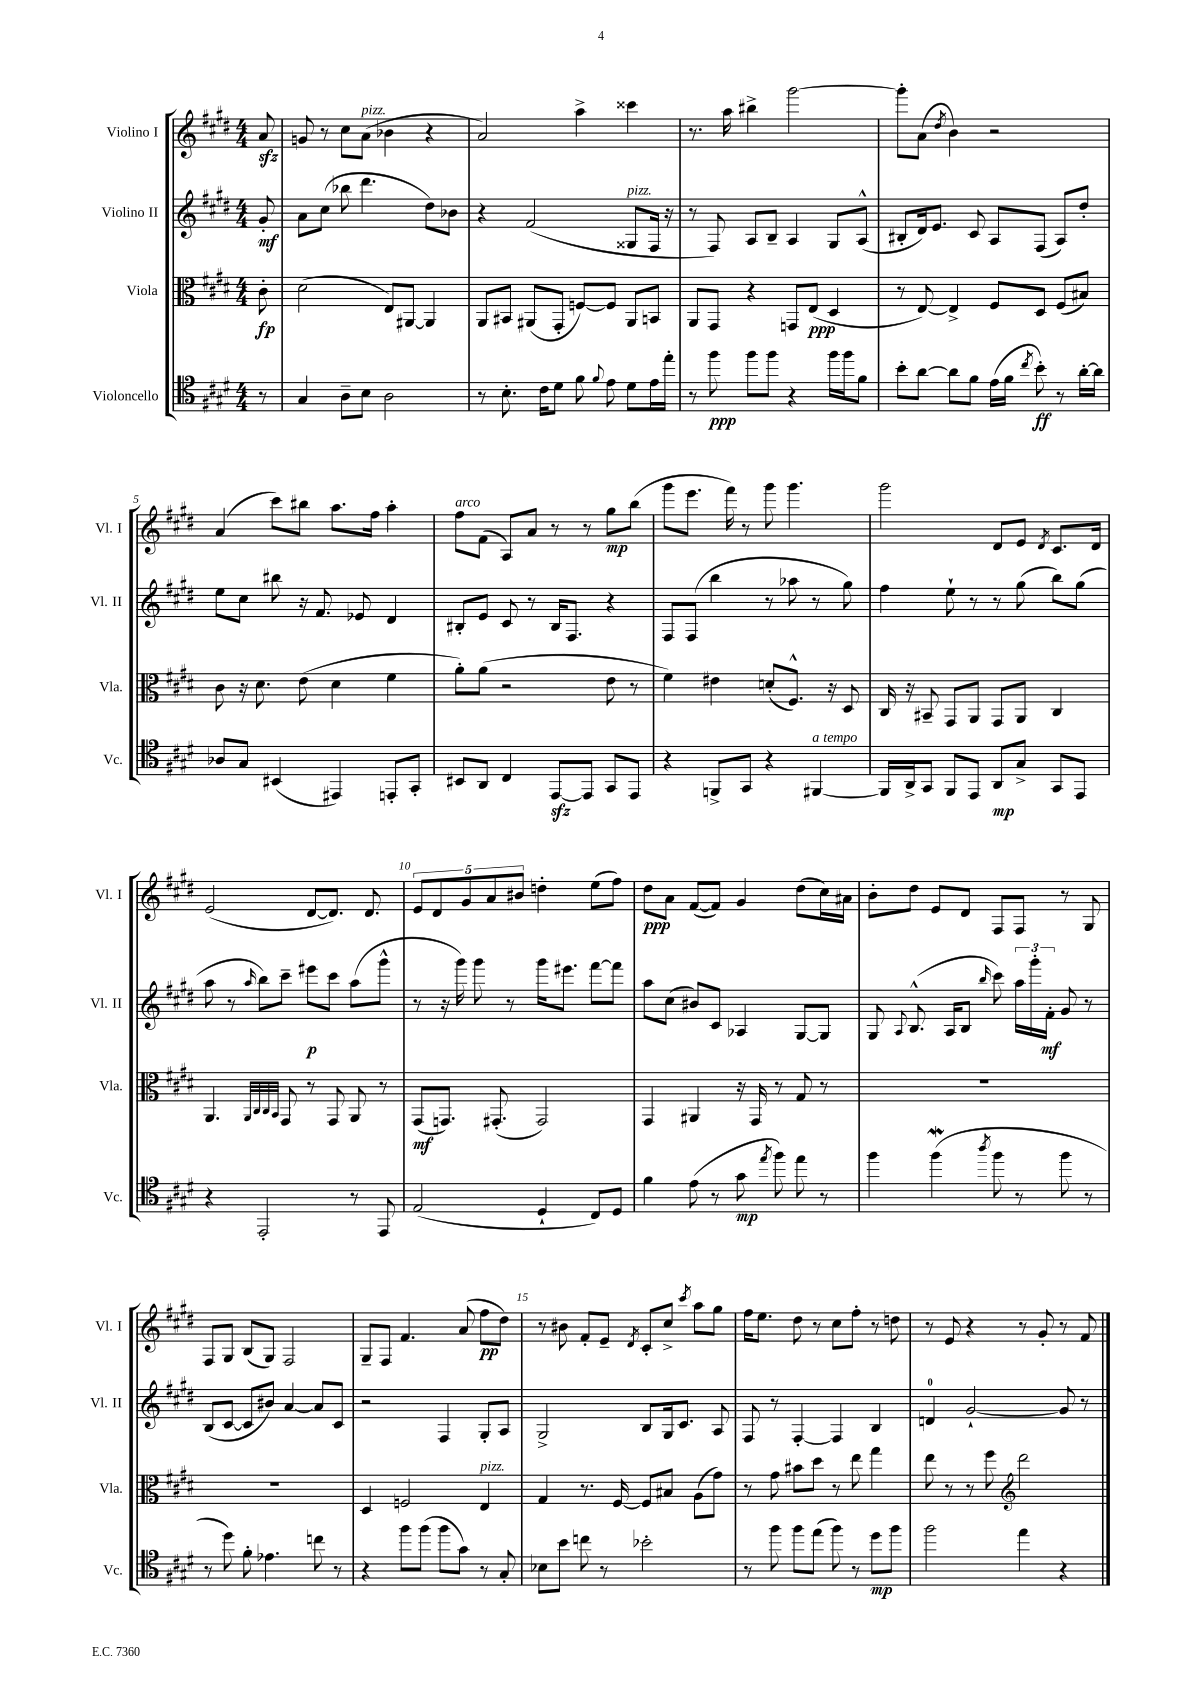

**kern	**kern	**kern	**kern
*staff4	*staff3	*staff2	*staff1
*clefC4	*clefC3	*clefG2	*clefG2
*k[f#c#g#d#]	*k[f#c#g#d#]	*k[f#c#g#d#]	*k[f#c#g#d#]
*M4/4	*M4/4	*M4/4	*M4/4
8r	8c#'	8g#'	8a
=	=	=	=
4G#	(2d#	8a	8g
.	.	(8cc#	8r
8A~	.	8bb-	8cc#
8B	.	4.ddd#	(8a
2A	8E)	.	4b-
.	[8AA#	.	.
.	4AA#]	8dd#)	4r
.	.	8b-	.
=	=	=	=
8r	8AA	4r	2a)
8.B'	8BB#	.	.
.	(8AA#	(2f#	.
16c#	.	.	.
8d#	8GG#'	.	.
8f#	[8F)	.	4aa^
8qqf#	.	.	.
8e	8F]	.	.
8d#	8AA#	8G##	4ccc##
16e	8BB	16F#	.
16ee'	.	16r	.
=	=	=	=
8r	8AA	8r	8.r
8ff#	8GG#	8F#)	.
.	.	.	16aa
8ff#	4r	8A	4bb#^
8ff#	.	8B~	.
4r	8GG	4A	[2ggg#
.	(8E	.	.
16ff#	4D#	8G#	.
16ff#	.	.	.
8f#	.	(8A^^	.
=	=	=	=
8b'	8r	8B#'	8ggg#']
[8a	[8E)	16d#)	(8a
.	.	8.e	.
.	.	.	8qdd#
8a]	4E^]	.	4b)
8f#	.	8c#	.
(16e	8F#	8A	2r
16f#	.	.	.
8qcc#	.	.	.
8b')	8D#	(8F#	.
8r	(8F#	8A)	.
[16a'	8B#)	8dd#'	.
16a]	.	.	.
=	=	=	=
8A-	8c#	8ee	(4a
8G#	16r	8cc#	.
.	8.d#	.	.
(4BB#	.	8bb#	8ccc#)
.	(8e	16r	8bb#
.	.	8.f#	.
4EE#)	4d#	.	8.aa
.	.	8e-	.
.	.	.	16ff#
8EE'	4f#	4d#	4aa'
8GG#'	.	.	.
=	=	=	=
8BB#	8a')	8B#'	8ff#
8AA	(8a	8e	(8f#
4C#	2r	8c#	8A)
.	.	8r	8a
[8EE	.	16B#	8r
.	.	8.F#	.
8EE]	.	.	8r
8GG#	8e	4r	8gg#
8EE	8r	.	(8bb
=	=	=	=
4r	4f#)	8F#	8ggg#
.	.	(8F#	8.eee
8FF^	4e#	4bb	.
.	.	.	16fff#)
8GG#	.	.	8r
4r	(8d'	8r	8ggg#
.	8.F#^^)	8aa-	4.ggg#
[4FF#	.	8r	.
.	16r	.	.
.	8D#	8gg#)	.
=	=	=	=
16FF#]	16C#	4ff#	2ggg#
16AA^	16r	.	.
8GG#	8BB#~	.	.
8FF#	8GG#	8ee`	.
8EE	8AA	8r	.
8AA	8GG#	8r	8d#
8G#^	8AA	(8gg#	8e
.	.	.	8qd#
8GG#	4C#	8bb)	8.c#
8EE	.	(8gg#	.
.	.	.	16d#
=	=	=	=
4r	4.AA	8aa	(2e
.	.	8r	.
.	.	16qqaa	.
2EE'	.	8bb)	.
.	32qqAA	.	.
.	32qqC#	.	.
.	32qqC#	.	.
.	32qqBB	.	.
.	8GG#	8ccc#~	.
.	8r	8eee#	[8d#
.	8GG#	8ccc#	8.d#])
8r	8AA	(8aa	.
.	.	.	8.d#
8EE	8r	8ggg#^^	.
=	=	=	=
(2E	(8GG#	8r	10e
.	.	.	10d#
.	8.GG)	16r	.
.	.	16ggg#)	.
.	.	.	10g#
.	.	8ggg#	.
.	.	.	10a
.	(8.GG#'	.	.
.	.	8r	.
.	.	.	10b#
4D#`	2GG#)	16ggg#	4dd'
.	.	8.eee#	.
8C#)	.	[8fff#	(8ee
8D#	.	8fff#]	8ff#)
=	=	=	=
4f#	4GG#	8aa	8dd#
.	.	(8cc#	8a
(8e	4AA#	8b#)	([8f#
8r	.	8c#	8f#])
8g#	16r	4A-	4g#
.	16GG#	.	.
8qee	.	.	.
8ff#)	8r	.	.
8ee	8G#	[8G#	(8dd#
8r	8r	8G#]	16cc#)
.	.	.	16a#
=	=	=	=
4ff#	1r	8G#	8b'
.	.	8qqA	.
.	.	(8.B^^	8dd#
(4ff#	.	.	8e
.	.	16A	.
.	.	8B	8d#
8qaa	.	16qqbb	.
8ff#	.	8ccc#)	8F#
8r	.	24aa	8F#
.	.	24ggg#'	.
.	.	24f#'	.
8ff#	.	8g#	8r
8r	.	8r	8G#
=	=	=	=
8r	1r	(8B	8F#
8dd#)	.	[8c#	8G#
8f#'	.	8c#]	(8B
4.e-	.	8b#)	8G#)
.	.	[4a	2F#
8cc	.	8a]	.
8r	.	8c#	.
=	=	=	=
4r	4D#	2r	8G#~
.	.	.	8F#
8ff#	2F	.	4.f#
(8ff#	.	.	.
8ff#	.	4F#	.
8g#)	.	.	(8a
8r	4E	8G#'	8ff#
8G#'	.	8A	8dd#)
=	=	=	=
8B-	4G#	2G#^	8r
8b	.	.	8b#
8cc	8.r	.	8f#'
8r	.	.	8e~
.	[16F#	.	.
.	.	.	8qd#
2b-'	8F#]	8B	8c#'
.	8B#	16G#	8cc#^
.	.	8.c#	.
.	.	.	8qccc#
.	(8A	.	8aa
.	8g#)	8A	8gg#
=	=	=	=
8r	8r	8F#	16ff#
.	.	.	8.ee
8ff#	8g#	8r	.
8ff#	8b#	[4F#'	8dd#
(8ee	8dd#	.	8r
8ff#)	8r	4F#]	8cc#
8r	8ee	.	8ff#'
8dd#	4gg#	4B	8r
8ff#	.	.	8dd
=	=	=	=
2ff#	8ee	4d	8r
.	8r	.	8e
.	8r	[2g#`	4r
.	8ff#	.	.
*	*clefG2	*	*
4ee	2ddd#	.	8r
.	.	.	8g#'
4r	.	8g#]	8r
.	.	8r	8f#
==	==	==	==
*-	*-	*-	*-
